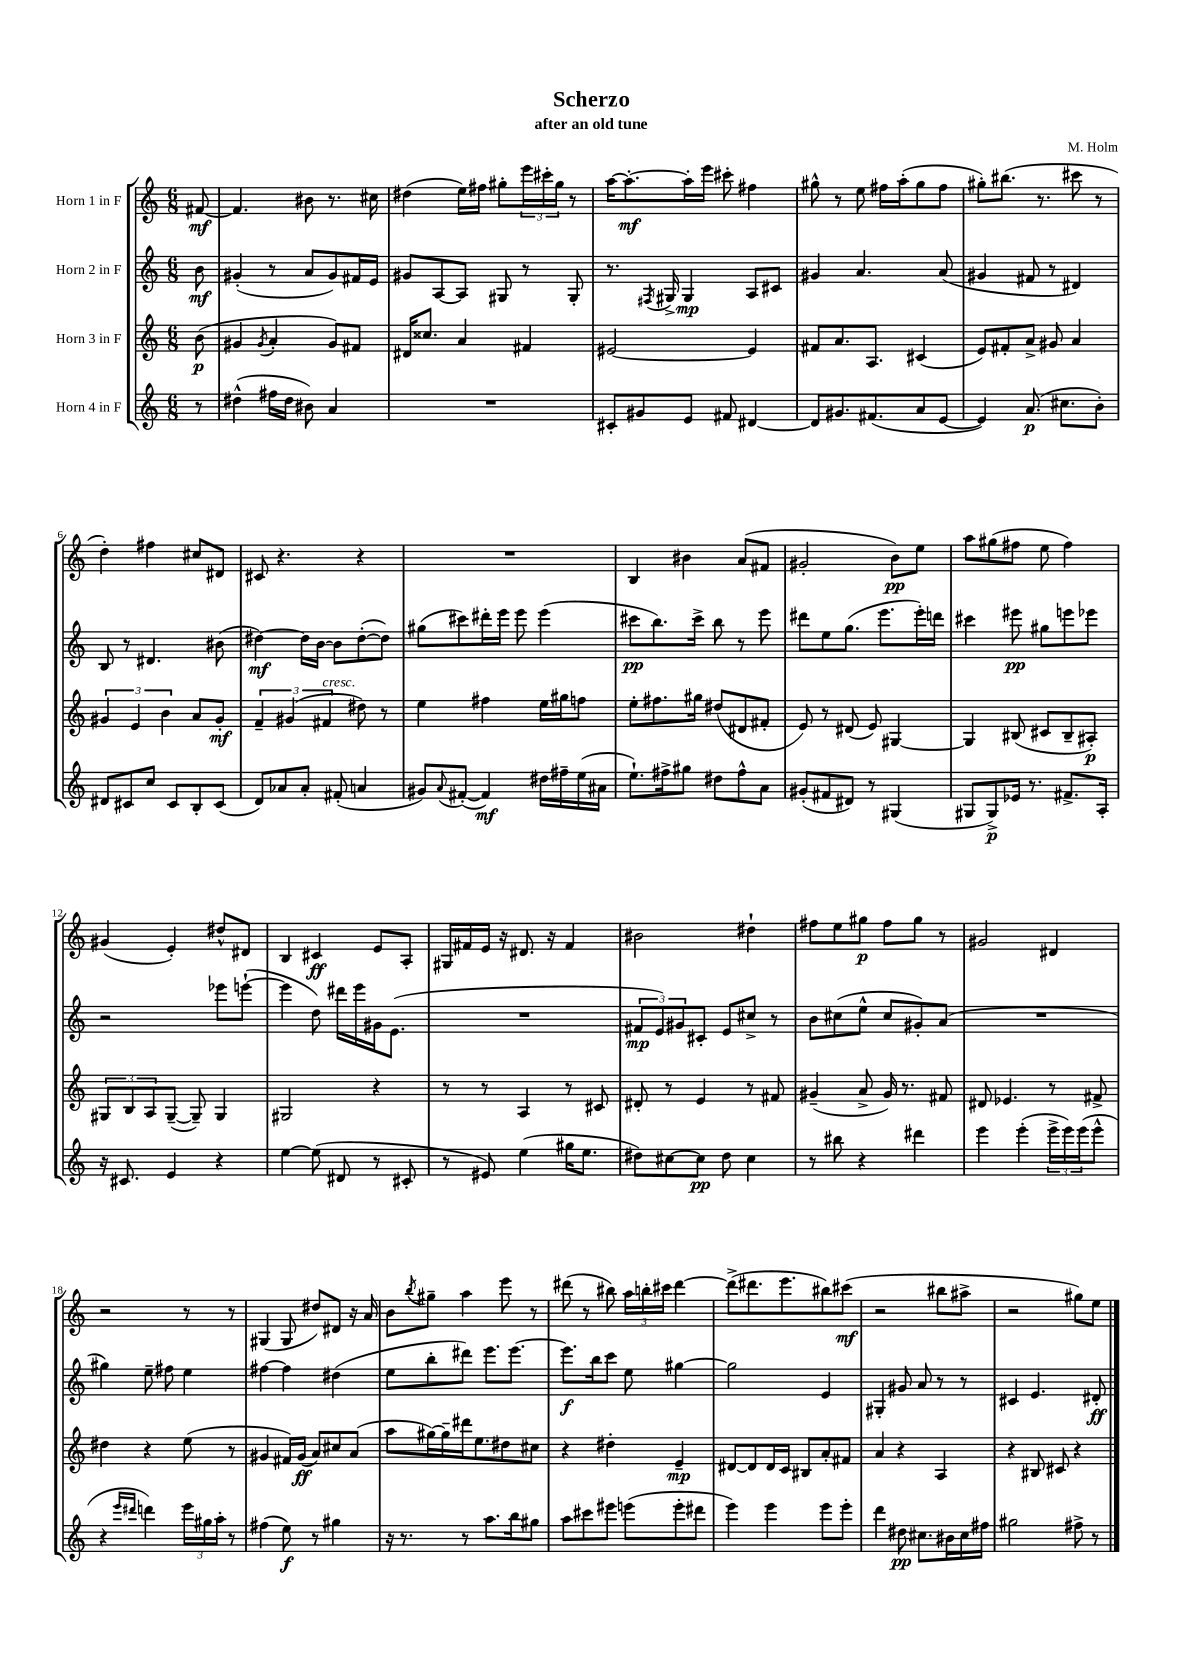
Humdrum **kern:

**kern	**kern	**kern	**kern
*staff4	*staff3	*staff2	*staff1
*clefG2	*clefG2	*clefG2	*clefG2
*k[]	*k[]	*k[]	*k[]
*M6/8	*M6/8	*M6/8	*M6/8
8r	(8b\	8b\	[8f#/
=	=	=	=
(4dd#^^\	4g#/	(4g#'/	4.f#/]
.	8qg#/	.	.
16ff#\LL	4a'/	8r	.
16dd#\JJ	.	.	.
8b#\)	.	8a/L	8b#\
4a/	8g#/L)	8g#/)	8.r
.	8f#/J	16f#/L	.
.	.	16e/JJ	16cc#\
=	=	=	=
2.r	16d#/LK	8g#/L	(4dd#\
.	8.cc##/J	.	.
.	.	[8A/	.
.	4a/	8A/]J	16ee\LL)
.	.	.	16ff#\JJ
.	.	8G#/	8gg#'\L
.	4f#/	8r	24eee\L
.	.	.	24ccc#'\
.	.	.	24gg#\JJ
.	.	8G#'/	8r
=	=	=	=
8c#'/L	[2e#/	8.r	[16aa\LK
.	.	.	8.aa'\_
8g#/	.	.	.
.	.	8qF#/	.
.	.	16G#^/	.
8e/J	.	4G#/	16aa'\]L
.	.	.	16eee\JJ
8f#/	.	.	8ccc#'\
[4d#/	4e#/]	8A/L	4ff#\
.	.	8c#/J	.
=	=	=	=
8d#/]L	8f#/L	4g#/	8gg#^^\
8.g#/	8.a/	.	8r
.	.	4.a/	8ee\
(8.f#/	8.A/J	.	.
.	.	.	16ff#\LL
.	.	.	(16aa'\J
8a/	(4c#/	.	8gg#\
[8e/J	.	(8a/	8ff#\J
=	=	=	=
4e/])	8e/L)	4g#/	8gg#'\L)
.	8f#'/	.	(8.bb#\J
(8.a/	8a^/J	8f#/	.
.	.	.	8.r
.	8g#/	8r	.
8.cc#\L	.	.	.
.	4a/	4d#/)	8ccc#\
8b'\J)	.	.	8r
=	=	=	=
8d#/L	6g#/	8B/	4dd'\)
8c#/	.	8r	.
.	6e/	.	.
8cc/J	.	4.d#/	4ff#\
.	6b\	.	.
8c#/L	.	.	.
8B'/	8a/L	.	8cc#/L
(8c#/J	8g#'/J	(8b#\	8d#/J
=	=	=	=
8d/L)	6f~/	[4dd#\)	8c#/
8a-/	.	.	4.r
.	(6g#/	.	.
8a-'/J	.	16dd#\]LL	.
.	.	[16b\JJ	.
.	6f#/	.	.
(8f#'/	.	8b\]L	.
4a/	8dd#\)	([8dd#'\	4r
.	8r	8dd#\]J)	.
=	=	=	=
8g#/L)	4ee\	(8gg#\L	2.r
8qqa/	.	.	.
([8f#'/J	.	8ccc#\)	.
4f#/])	4ff#\	16ddd#'\L	.
.	.	16eee\JJ	.
.	.	8eee\	.
16dd#\LL	16ee\LL	(4eee\	.
16ff#~\	16gg#\J	.	.
(16ee\	8ff\J	.	.
16a#\JJ	.	.	.
=	=	=	=
8.ee`\L)	8ee'\L	8ccc#\L	4B/
.	8.ff#\	8.bb\)	.
16ff#^\k	.	.	.
8gg#\J	.	.	4b#\
.	16gg#\Jk	16ccc#^\Jk	.
8dd#\L	(8dd#/L	8bb\	.
8ff#^^\	8d#/	8r	(8a/L
8a\J	8f#'/J	8eee\	8f#/J
=	=	=	=
(8g#'/L	8e/)	8ddd#\L	2g#'/
8f#/	8r	8ee\	.
8d#/J)	(8d#/	(8.gg\J	.
8r	8e/)	.	.
.	.	8.eee\L	.
(4G#/	[4G#/	.	8b\L)
.	.	16eee'\L)	8ee\J
.	.	16ddd\JJ	.
=	=	=	=
8G#/L	4G#/]	4ccc#\	8aa\L
8G#^/)	.	.	(8gg#\
16e-/Jk	(8B#/	8eee#\	8ff#\J
8.r	.	.	.
.	8c#/L	8gg#\L	8ee\
8.f#^/L	8B#~/	8eee\	4ff#\)
.	8A#'/J)	8eee-\J	.
16A'/Jk	.	.	.
=	=	=	=
16r	12G#/L	2r	(4g#/
8.c#/	.	.	.
.	12B/	.	.
.	12A/	.	.
4e/	([8G#~/J	.	4e'/)
.	8G#~/])	.	.
4r	4G#/	8eee-\L	8dd#^^/L
.	.	([8eee`\J	8d#/J
=	=	=	=
[4ee\	2G#/	4eee\]	4B/
(8ee\]	.	8dd\)	4c#/
8d#/	.	16ddd#\LL	.
.	.	16eee\	.
8r	4r	16g#\J	8e/L
.	.	(8.e\J	.
8c#'/	.	.	8A'/J
=	=	=	=
8r	8r	2.r	16G#/LL
.	.	.	16f#/
8e#/)	8r	.	16e/JJ
.	.	.	16r
(4ee\	4A/	.	8.d#/
.	.	.	16r
16gg#\LK	8r	.	4f#/
8.ee\J	.	.	.
.	8c#/	.	.
=	=	=	=
8dd#\L)	8d#'/	12f#/L	2b#\
.	.	12e/)	.
[8cc#\	8r	.	.
.	.	12g#/	.
8cc#\]J	4e/	8c#'/J	.
8dd#\	.	8e/L	.
4cc#\	8r	8cc#^/J	4dd#`\
.	8f#/	8r	.
=	=	=	=
8r	(4g#~/	8b\L	8ff#\L
8bb#\	.	(8cc#\	8ee\
4r	8a^/	8ee^^\J	8gg#\J
.	16g#/)	8cc#/L	8ff#\L
.	8.r	.	.
4ddd#\	.	8g#'/)	8gg#\J
.	8f#/	(8a/J	8r
=	=	=	=
4eee\	8d#/	2.r	2g#/
.	4.e-/	.	.
(4eee'\	.	.	.
24eee^\LL	8r	.	4d#/
24eee\)	.	.	.
(24eee\J	.	.	.
8eee^^\J	8f#^/	.	.
=	=	=	=
4r	4dd#\	4gg#\)	2r
16qqeee/LL	.	.	.
16qqddd#/JJ	.	.	.
4ddd\)	4r	8ee~\	.
.	.	8ff#\	.
24eee\LL	(8ee\	4ee\	8r
24gg#\	.	.	.
24aa'\JJ	.	.	.
8r	8r	.	8r
=	=	=	=
(4ff#\	4g#/	[4ff#\	(4G#/
8ee\)	16f#/LL)	4ff#\]	8G#/
.	(16g#/JJ	.	.
8r	8a/L)	.	8dd#/L)
4gg#\	8cc#/	(4dd#\	8d#/J
.	(8a/J	.	16r
.	.	.	16a/
=	=	=	=
16r	8aa\L	8ee\L	8b\L
8.r	.	.	.
.	.	.	8qbb/
.	[16gg#\L)	8bb'\	8gg#~\J
.	16gg#~\]	.	.
8r	16ddd#\J	8ddd#\J)	4aa\
.	8.ee\	.	.
8.aa\L	.	8.eee\L	.
.	8dd#\	.	8eee\
16bb\k	.	[8.eee\J	.
8gg#\J	8cc#\J	.	8r
=	=	=	=
8aa\L	4r	8.eee\]L	(8ddd#\
8ccc#\	.	.	8r
.	.	16bb\k	.
8eee#\J	4dd#'\	8ccc\J	8bb#\)
(8eee\L	.	8ee\	24aa\LL
.	.	.	24bb'\
.	.	.	24ccc#\JJ
8eee'\	4e~/	[4gg#\	[4ddd#\
8ddd#\J	.	.	.
=	=	=	=
4eee\)	[8d#/L	2gg#\]	(8ddd#^\]L
.	8d#/]	.	8.ddd#\
4eee\	16d#/L	.	.
.	16c/JJ	.	8.eee\
.	8B#/L	.	.
8eee\L	8a'/	4e/	8bb#\)
8eee'\J	8f#/J	.	(8ccc#\J
=	=	=	=
4ddd\	4a/	4G#'/	2r
8dd#\	4r	8g#/	.
8.cc#\L	.	8a/	.
.	4A/	8r	8bb#\L
16b#\L	.	.	.
16cc#\	.	8r	8aa#^\J
16ff#\JJ	.	.	.
=	=	=	=
2gg#\	4r	4c#/	2r
.	8B#/	4.e/	.
.	8c#/	.	.
8ff#^\	4r	.	8gg#\L)
8r	.	8d#'/	8ee\J
==	==	==	==
*-	*-	*-	*-
